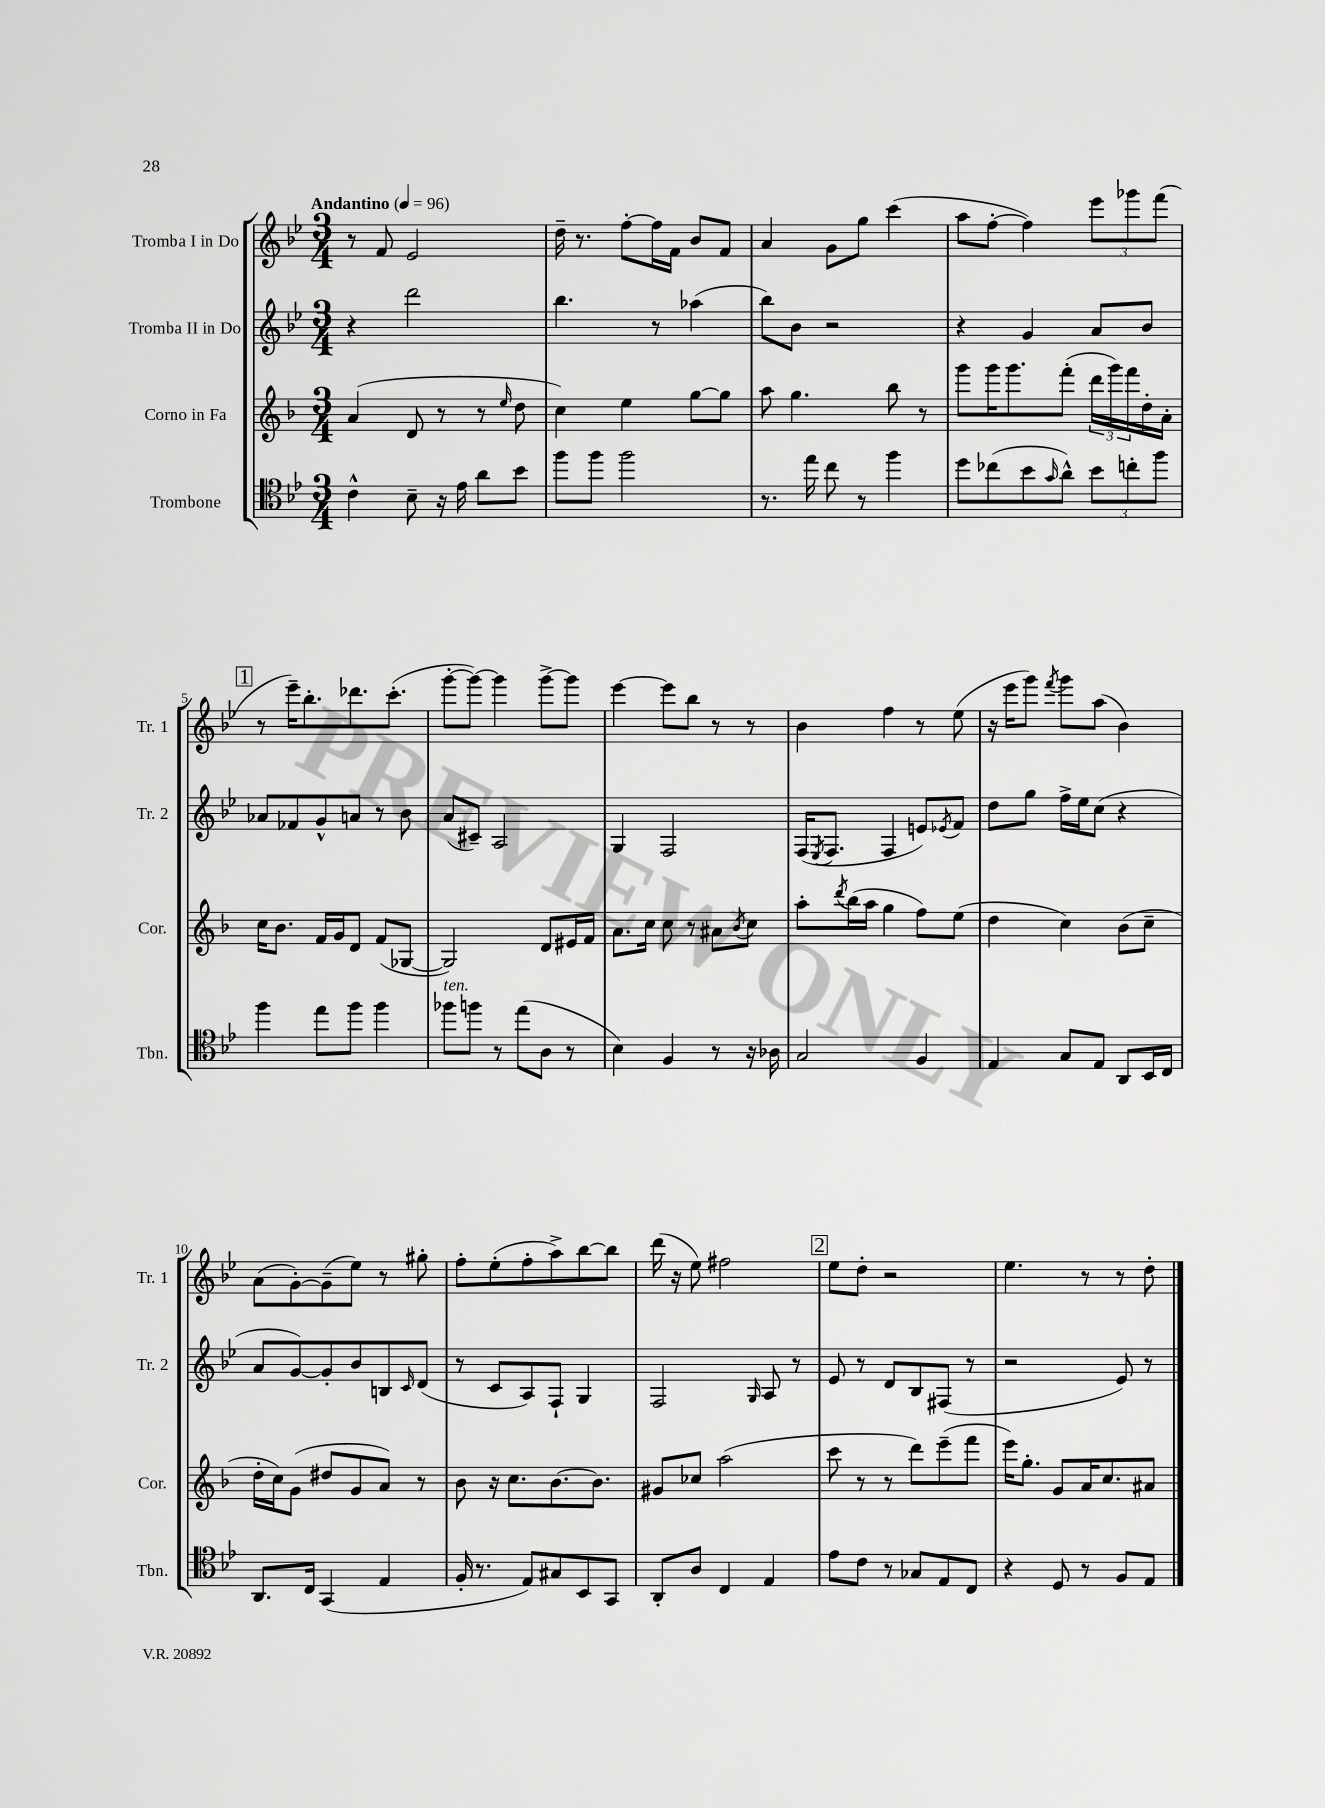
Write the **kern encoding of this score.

**kern	**kern	**kern	**kern
*staff4	*staff3	*staff2	*staff1
*clefC4	*clefG2	*clefG2	*clefG2
*k[b-e-]	*k[b-]	*k[b-e-]	*k[b-e-]
*M3/4	*M3/4	*M3/4	*M3/4
*MM96	*MM96	*MM96	*MM96
4c^^	(4a	4r	8r
.	.	.	8f
8B-~	8d	2ddd	2e-
16r	8r	.	.
16e-	.	.	.
8a	8r	.	.
.	16qqee	.	.
8b-	8dd	.	.
=	=	=	=
8ff	4cc)	4.bb-	16dd~
.	.	.	8.r
8ff	.	.	.
2ff	4ee	.	[8ff'
.	.	8r	16ff]
.	.	.	16f
.	[8gg	(4aa-	8b-
.	8gg]	.	8f
=	=	=	=
8.r	8aa	8bb-)	4a
.	4.gg	8b-	.
16ee-	.	.	.
8cc	.	2r	8g
8r	.	.	8gg
4ff	8bb-	.	(4ccc
.	8r	.	.
=	=	=	=
8dd	8ggg	4r	8aa
(8cc-	16ggg	.	[8ff'
.	8.ggg	.	.
8b-	.	4g	4ff])
16qqg	.	.	.
8a^^)	(8fff'	.	.
12b-	24ddd	8a	12eee-
.	24ggg)	.	.
12cc'	24fff	.	12ggg-
.	16dd'	8b-	.
12ff	.	.	(12fff
.	16a'	.	.
=	=	=	=
4ff	16cc	8a-	8r
.	8.b-	.	.
.	.	8f-	16eee-~)
.	.	.	8.bb-'
8ee-	16f	8g^^	.
.	16g	.	.
8ff	8d	8a	8.ddd-
4ff	(8f	8r	.
.	.	.	(8.ccc'
.	[8G-	8b-	.
=	=	=	=
8ff-	2G-])	(8a	[8ggg'
8ff	.	8c#~)	8ggg_)
8r	.	2A	4ggg]
(8ee-	.	.	.
8A	8d	.	[8ggg^
8r	16e#	.	8ggg]
.	16f	.	.
=	=	=	=
4B-)	8.a	4G	[4eee-
.	16cc	.	.
4F	8cc	2F	8eee-]
.	8r	.	8bb-
8r	8a#	.	8r
.	8qb-	.	.
16r	8cc	.	8r
16A-	.	.	.
=	=	=	=
2G	8aa'	(16F	4b-
.	.	8qE-	.
.	.	8.F	.
.	8qddd	.	.
.	(16bb-	.	.
.	16aa	.	.
.	4gg	4F	4ff
4F	8ff)	8e)	8r
.	.	8qe-	.
.	(8ee	8f	(8ee-
=	=	=	=
4E-	4dd	8dd	16r
.	.	.	16eee-
.	.	8gg	8ggg)
.	.	.	8qfff
8G	4cc)	16ff^	8ggg
.	.	16ee-	.
8E-	.	(8cc	(8aa
8AA	(8b-	4r	4b-)
16BB-	8cc~	.	.
16C	.	.	.
=	=	=	=
8.AA	16dd'	8a	(8a
.	16cc)	.	.
.	(8g	[8g)	[8g')
16C	.	.	.
(4GG	8dd#	8g']	(8g~]
.	8g	8b-	8ee-)
4E-	8a)	8B	8r
.	.	16qqc	.
.	8r	(8d	8gg#'
=	=	=	=
16F'	8b-	8r	8ff'
8.r	.	.	.
.	16r	8c	(8ee-'
.	8.cc	.	.
8E-)	.	8A)	8ff'
8G#	[8.b-	8F`	8aa^)
8BB-	.	4G	[8bb-
.	8.b-]	.	.
8GG	.	.	8bb-]
=	=	=	=
8AA'	8g#	2F	(16ddd
.	.	.	16r
8A	8cc-	.	8ee-)
4C	(2aa	.	2ff#
.	.	16qqG	.
4E-	.	8A	.
.	.	8r	.
=	=	=	=
8e-	8ccc	8e-	8ee-
8c	8r	8r	8dd'
8r	8r	8d	2r
8G-	8ddd)	8B-	.
8E-	(8eee~	(8F#	.
8C	8fff	8r	.
=	=	=	=
4r	16eee)	2r	4.ee-
.	8.gg'	.	.
8D	8g	.	.
8r	16a	.	8r
.	8.cc	.	.
8F	.	8e-)	8r
8E-	8a#	8r	8dd'
==	==	==	==
*-	*-	*-	*-
